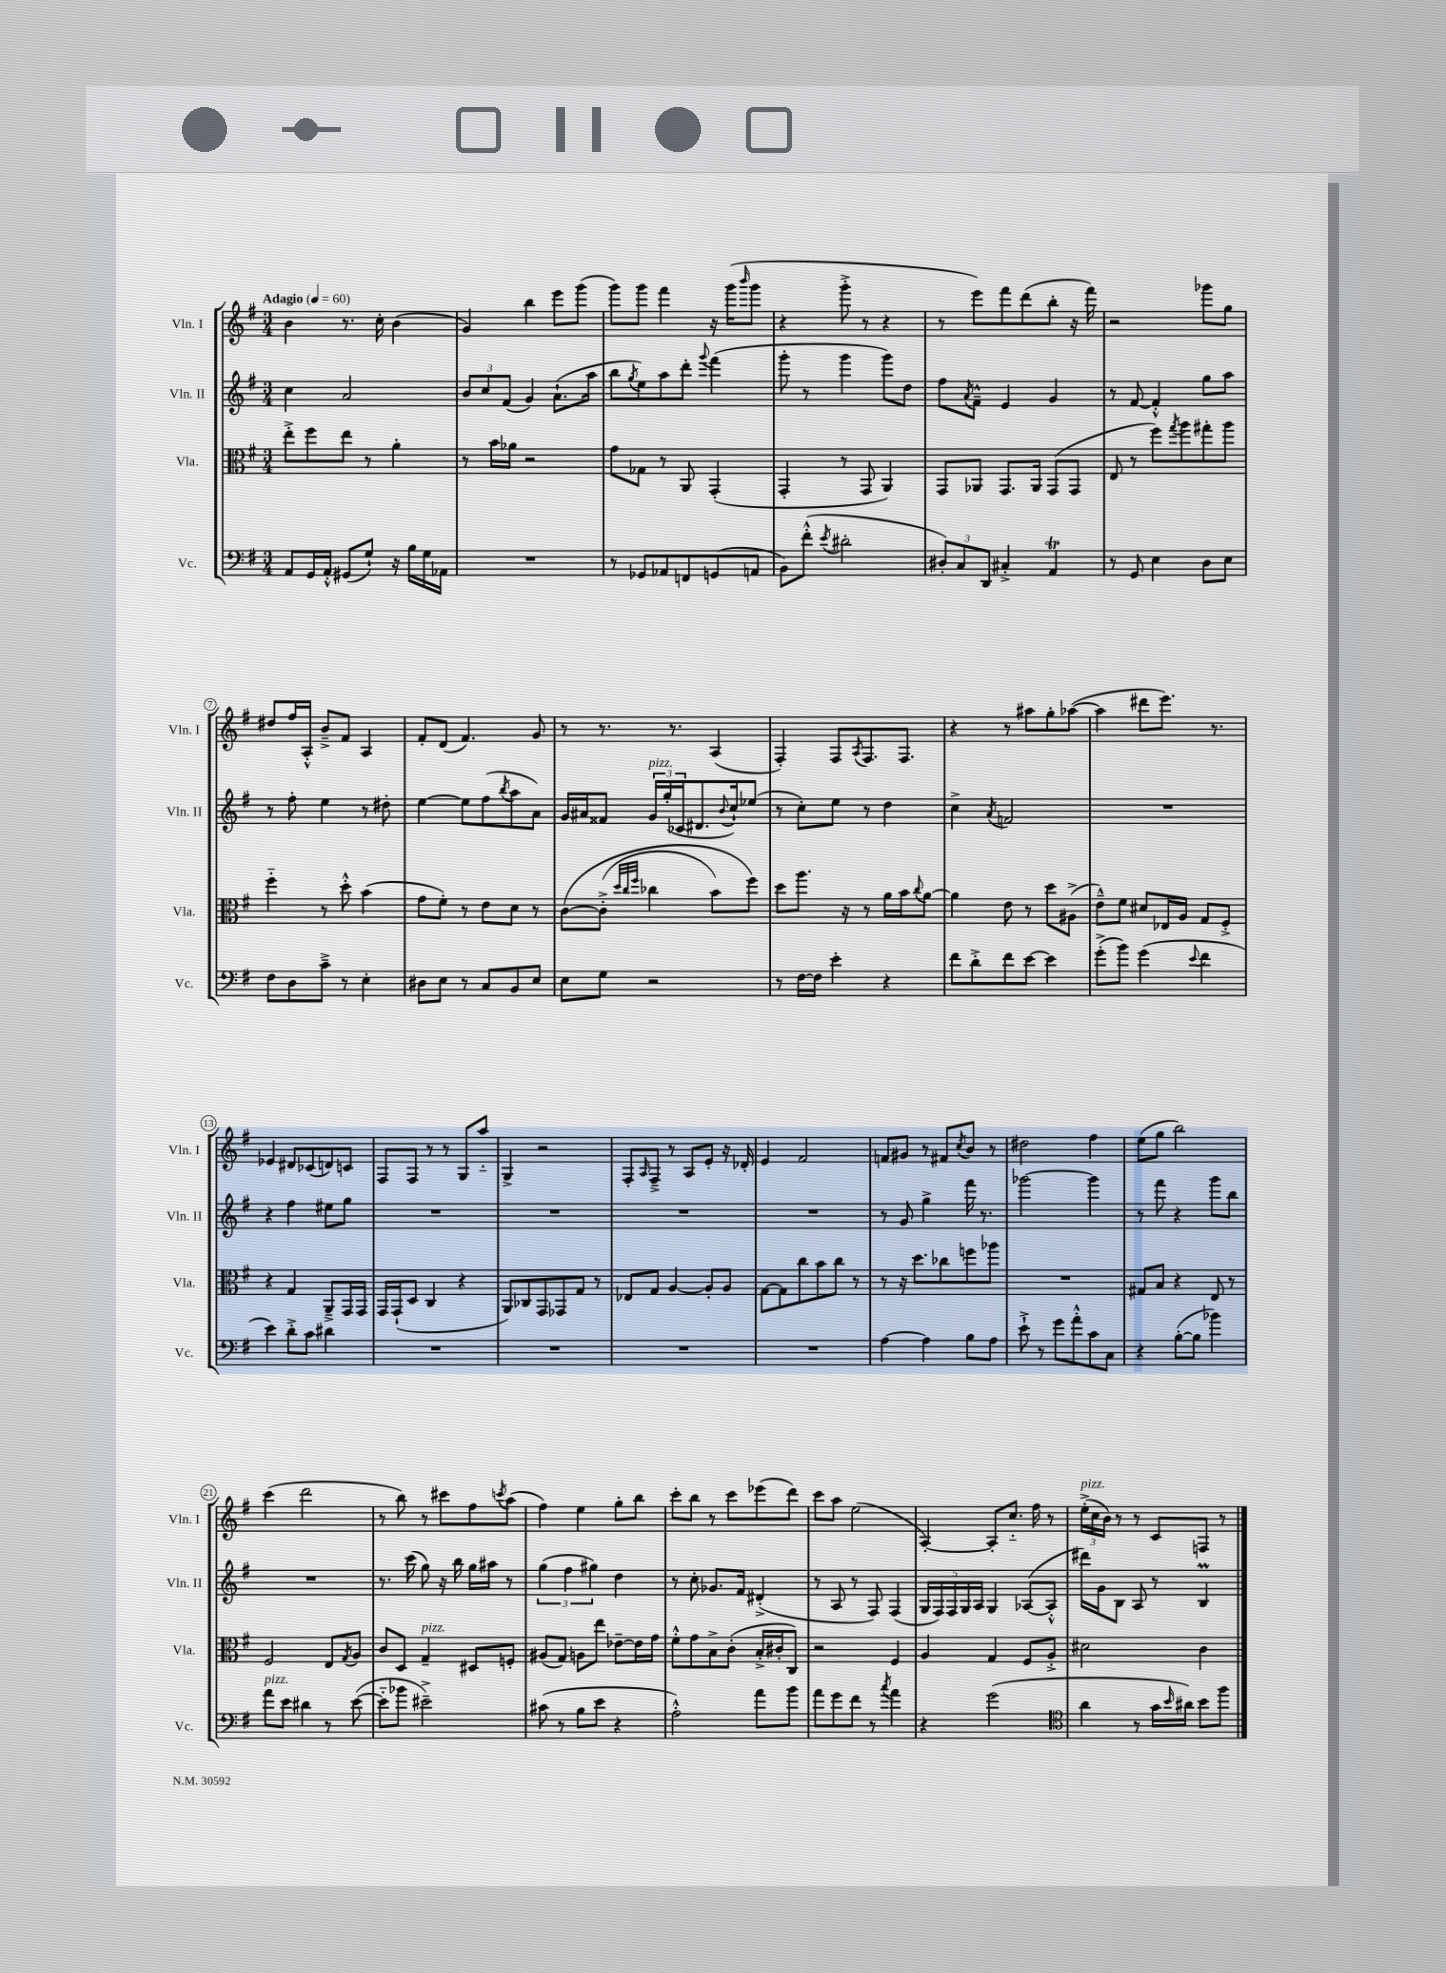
<<
\new StaffGroup <<
\new Staff = "s0" \with { instrumentName = "Vln. I" shortInstrumentName = "Vln. I" } {
    \clef treble \key g \major \numericTimeSignature \time 3/4 \tempo "Adagio" 4 = 60
    b'4 r8. c''16-. b'4( |
    g'4) b''4 e'''8 g'''8( |
    g'''8) g'''8 fis'''4 r16 g'''16( \grace { b'''16 } g'''8 |
    r4 g'''8-.-> r8 r4 |
    r8 e'''8) fis'''8 d'''8( b''8-. r16 fis'''16) |
    r2 ges'''8 g''8 |
    dis''8 fis''16 a16-.-^ b'8---> fis'8 a4 |
    fis'8-. d'8( fis'4.) g'8 |
    r8 r8. r8. a4( |
    fis4-.) fis8 \acciaccatura { a8 } fis8. fis8. |
    r4 r8 ais''8 g''8-. aes''8~( |
    aes''4 dis'''8 e'''8.) r8. |
    ees'4 dis'8 ces'8( d'8) c'8 |
    fis8 fis8 r8 r8 g8 a''8-_ |
    g4-> r2 |
    fis8-. \grace { a16 } fis8---> r8 a8 e'8-. r16 des'16-. |
    e'4 fis'2 |
    f'8 gis'8 r8 fis'8 \acciaccatura { c''8 } b'8 r8 |
    dis''2 fis''4 |
    e''8( g''8 b''2) |
    c'''4( d'''2 |
    r8 b''8) r8 cis'''8 fis''8 \acciaccatura { c'''8 } a''8( |
    fis''4) e''4 g''8-. b''8 |
    c'''8-. b''8 r8 c'''8 ees'''8( d'''8) |
    c'''8 a''8 e''2( |
    a4~-.) a8-. c''8.-_ fis''16 r8 |
    \tuplet 3/2 { e''16-.->^\markup { \italic "pizz." }( c''16 b'16) } r8 r8 c'8 f8 r8 \bar "|." |
}
\new Staff = "s1" \with { instrumentName = "Vln. II" shortInstrumentName = "Vln. II" } {
    \clef treble \key g \major \numericTimeSignature \time 3/4
    c''4 a'2 |
    \tuplet 3/2 { b'8 c''8 fis'8( } g'4) a'8.-!( a''16 |
    b''8 \acciaccatura { g''8 } e''8) a''8 d'''8-. \appoggiatura { g'''8 } fis'''4( |
    g'''8-. r8 g'''4 g'''8) d''8 |
    fis''8 \acciaccatura { a'8 } fis'8---^ e'4 g'4 |
    r8 fis'8~ fis'4-.-^ g''8 a''8 |
    r8 fis''8-. e''4 r8 dis''8-. |
    e''4~ e''8 fis''8( \acciaccatura { b''8 } a''8 a'8) |
    g'16 ais'16 fisis'8 \tuplet 3/2 { g'16^\markup { \italic "pizz." } g''16-.( ces'16 } dis'8. \appoggiatura { b'8 } c''16-!) ees''8( |
    r8 c''8-.) e''8 r8 d''4 |
    c''4-> \acciaccatura { a'8 } f'2 |
    R2. |
    r4 fis''4 eis''8 g''8 |
    R2. |
    R2. |
    R2. |
    R2. |
    r8 g'8 g''4-> fis'''16 r8. |
    ges'''2~ ges'''4 |
    r8 fis'''8 r4 g'''8 b''8 |
    R2. |
    r8. c'''16( g''8) r16 b''16 g''16 ais''16 r8 |
    \tuplet 3/2 { g''4( fis''4 gis''4) } d''4 |
    r8 c''8-. ges'8. fis'16 dis'4-.->( |
    r8 a8 r8 fis8) fis4( |
    \tuplet 5/4 { g16 fis16) fis16 g16 a16 } g4 aes8~( aes8-.-^ |
    dis'''16) g'16 b8 a8 r8 b4\prall \bar "|." |
}
\new Staff = "s2" \with { instrumentName = "Vla." shortInstrumentName = "Vla." } {
    \clef alto \key g \major \numericTimeSignature \time 3/4
    e''8-.-> fis''8 e''8 r8 a'4-. |
    r8 b'16 aes'16 r2 |
    g'8 ges8 r8 a,8 g,4-.( |
    g,4-. r8 g,8 a,4) |
    g,8 aes,8 g,8. aes,16 g,8( g,8 |
    e8 r8 fis''8) \acciaccatura { g''8 } a''8 gis''8-. a''8 |
    fis''4-_ r8 d''8-.-^ b'4( |
    g'8 fis'8-.) r8 e'8 d'8 r8 |
    c'8~\( c'8-.->( \grace { d''32 c''32 fis''32 } ces''4 b'8) fis''8\) |
    d''8 a''8. r16 r8 a'16 b'16 \appoggiatura { c''8 } a'8~ |
    a'4 e'8 r8 d''8 ais8->( |
    e'8---^) fis'8 dis'8 ees16 a16 g8 fis8-.-> |
    r4 g4 a,8---> g,16 g,16 |
    g,16 g,16-!( d8 c4 r4 |
    a,8) ces8 g,8 ges,8 g8 r8 |
    ees8 g8 a4~ a8-. a8 |
    g8~ g8 c''8 b'8 c''8 r8 |
    r8 r16 d''8. ces''8 f''8 aes''8 |
    R2. |
    gis8 b8 r4 e8 r8 |
    fis2 e8 \acciaccatura { g8 } a8 |
    c'8 d8 g4--^\markup { \italic "pizz." } dis8 f8-. |
    ais8( g8) a8 e''8 ees'8~-- ees'16 g'16 |
    fis'8-.-^ g'8 b8-> c'8-.( b16-.-> cis'16-. c8) |
    r2 fis4 |
    a4 g4 fis8 a8-.-> |
    dis'2 c'4 \bar "|." |
}
\new Staff = "s3" \with { instrumentName = "Vc." shortInstrumentName = "Vc." } {
    \clef bass \key g \major \numericTimeSignature \time 3/4
    a,8 g,16 a,16-.-^ gis,8( g8-!) r16 b16 g16 aes,16 |
    R2. |
    r8 ges,8 aes,8 f,8 g,8( a,8 |
    b,8) fis'8-.-^( \acciaccatura { e'8 } dis'2-. |
    \tuplet 3/2 { dis8-.) c8 d,8 } cis4-.-> a,4\trill |
    r8 g,8 e4 d8 e8 |
    fis8 d8 c'8---> r8 e4-. |
    dis8 e8 r8 c8 b,8 e8 |
    e8 g8 r2 |
    r8 fis16~ fis16 e'4-. r4 |
    fis'8 d'8-.-> fis'8 e'8~ e'4 |
    g'8-.->( b'8) g'4( \appoggiatura { e'8 } fis'4 |
    e'4) d'8-.-> c'8 dis'4 |
    R2. |
    R2. |
    R2. |
    R2. |
    a4~ a4 b8 a8 |
    e'8-!-> r8 g'8 a'8-.-^ c'8 c8 |
    r4 b8~-.( b8 bes'4) |
    a'8^\markup { \italic "pizz." } e'8 dis'4 r8 e'8~( |
    e'8-_ bes'8 eis'2--->) |
    cis'8( r8 b8 e'8 r4 |
    a2-.-^) a'8 b'8 |
    a'8 g'8 fis'8 r8 \acciaccatura { c''8 } a'4 |
    r4 g'2( |
    \clef tenor a'4 r8 g'16 \grace { b'16 } ais'16) b'8 fis''8 \bar "|." |
}
>>
>>
\layout { \context { \Score \override BarNumber.stencil = #(make-stencil-circler 0.1 0.3 ly:text-interface::print) } }
